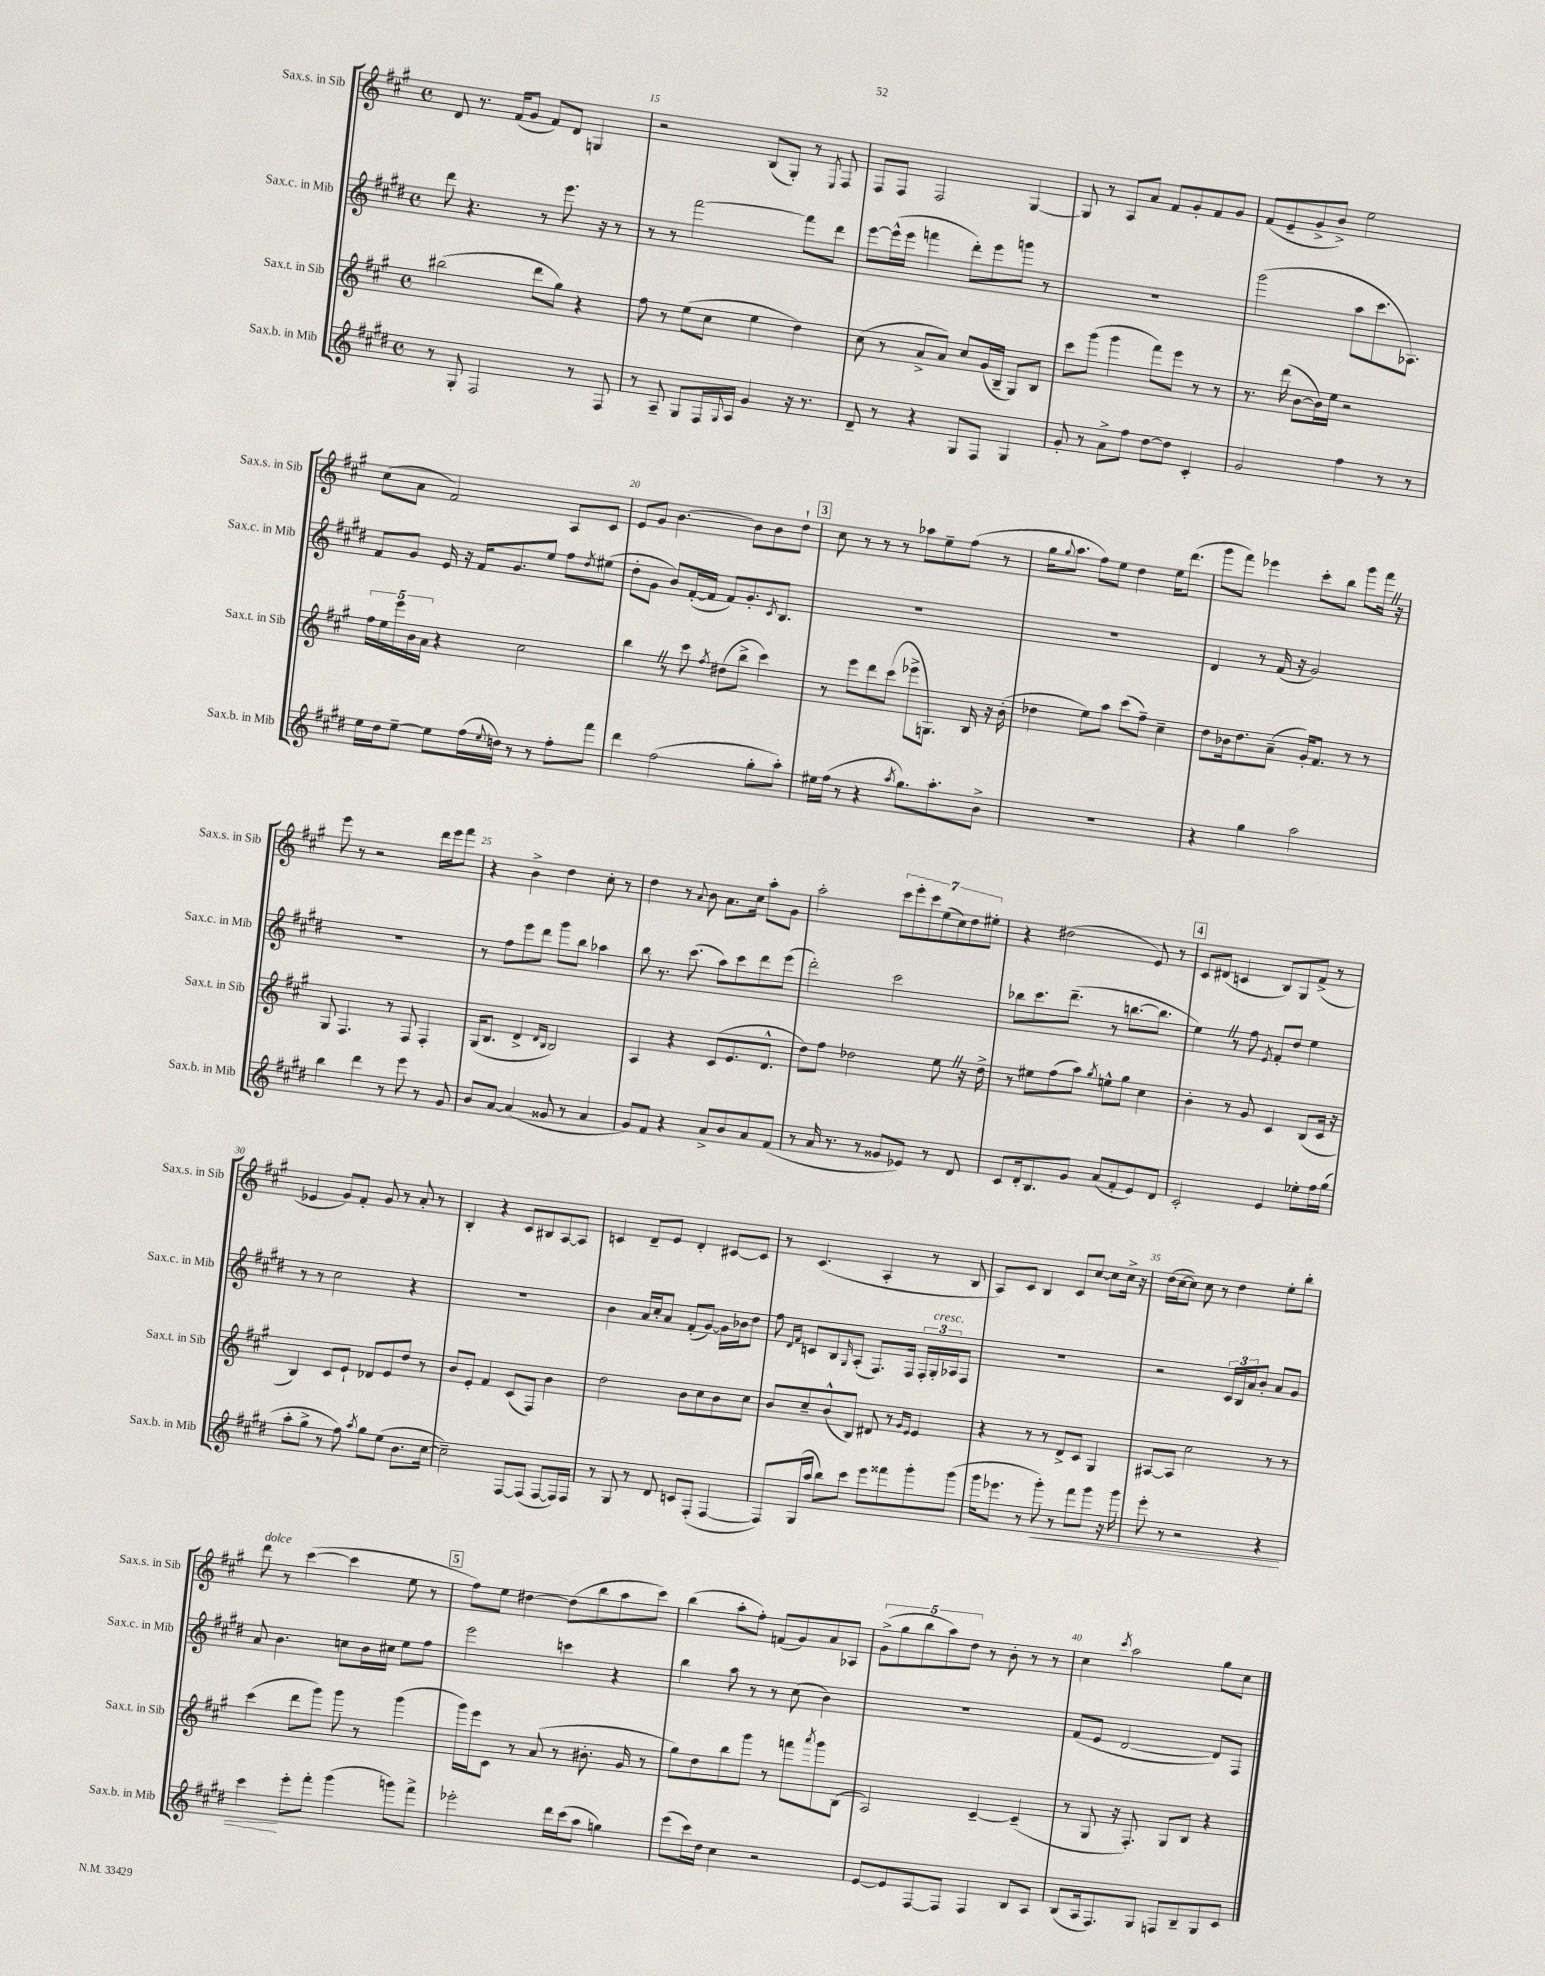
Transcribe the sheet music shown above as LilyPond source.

<<
\new StaffGroup <<
\new Staff = "s0" \with { instrumentName = "Sax.s. in Sib" shortInstrumentName = "Sax.s. in Sib" } {
    \clef treble \key a \major \defaultTimeSignature \time 4/4
    d'8 r8. fis'16( gis'8 fis'8) d'8 g4 |
    r2 b8( gis8-.) r8 \acciaccatura { e8 } fis8 |
    fis8 fis8 fis2 gis4~ |
    gis8 r8 a8 a'8 fis'8 gis'8-. fis'8 gis'8 |
    fis'8( e'8-- gis'8-> b'8->) e''2 |
    cis''8( a'8 fis'2) a8 cis'8 |
    e'8 gis'8 b'4.~ b'8 b'8 d''8-! |
    \mark \markup { \box "3" } cis''8 r8 r8 r8 aes''8 e''8-- fis''8( r8 |
    gis''16 \appoggiatura { gis''8 } a''8. fis''8) e''8 d''4 e''16 d'''8.( |
    gis'''8 fis'''8) ees'''4 cis'''8-. b''8 gis'''8 fis'''16 \once \override BreathingSign.text = \markup { \musicglyph "scripts.caesura.straight" } \breathe r16 |
    e'''8 r8 r2 d'''16 e'''16 fis'''8 |
    r4 b'4-> d''4 cis''8-. r8 |
    d''4 r8 \appoggiatura { a'8 } b'8 a'8. cis''16 a''8-. gis'8 |
    a''2-. \tuplet 7/4 { cis'''8 e'''8-. cis'''8 e''8( cis''8) d''8 eis''8-. } |
    r4 dis''2( e'8) r8 |
    \mark \markup { \box "4" } cis'8 dis'8( c'4 b8) gis8 fis'8->( r8 |
    ees'4 gis'8) fis'8-. gis'8 r8 a'8-. r8 |
    b4-. r4 cis'8 bis8 a8~ a8 |
    c'4 d'8-- e'8 d'4-. cis'8~ cis'8 |
    r8 cis'4.( a4-. r8 b8 |
    a8) cis'8 b4 cis'8 cis''8~ cis''8 cis''16-> r16 |
    d''16( cis''16~ cis''8) cis''8 r8 d''4 e''8-. b''8-. |
    d'''8^\markup { \italic "dolce" } r8 cis'''4~( cis'''4 e''8 r8 |
    \mark \markup { \box "5" } fis''8) e''8 dis''4~ dis''8( b''8 a''8 cis'''8) |
    b''4( a''8-. fis''8-.) f'8( gis'8) a'8 aes8 |
    \tuplet 5/4 { gis'8->( gis''8 b''8 a''8) d''8 } r8 b'8-. r8 r8 |
    cis''4 \acciaccatura { cis'''8 } a''2 gis''8 cis''8 \bar "|." |
}
\new Staff = "s1" \with { instrumentName = "Sax.c. in Mib" shortInstrumentName = "Sax.c. in Mib" } {
    \clef treble \key e \major \defaultTimeSignature \time 4/4
    dis'''8 r4. r8 e'''8. r16 r8 |
    r8 r8 fis'''2~ fis'''8 dis'''8 |
    e'''8~ e'''16-^( e'''16 f'''4 dis'''8-.) e'''8 g'''8 r8 |
    R1 |
    gis'''2( a''8 cis'''8. aes8.) |
    fis'8 gis'8 e'16 r16 fis'16 gis'8. e''8 fis''8 \acciaccatura { dis''8 } eis''8( |
    dis''8-. gis'8 b'8) fis'16~-.( fis'16 fis'8) gis'8.-. \acciaccatura { cis'8 } b8. |
    \mark \markup { \box "3" } R1 |
    R1 |
    dis'4 r8 fis'16( r16 gis'2) |
    R1 |
    r8 fis''8 e'''8 dis'''8 gis'''8 b''8 aes''4 |
    b''8 r8. cis'''8.( a''8) cis'''8 dis'''8 e'''8( |
    dis'''2-.) cis'''2 |
    bes''8 cis'''8. dis'''8.--( r8 b''8.~ b''8. |
    \mark \markup { \box "4" } e''4) \once \override BreathingSign.text = \markup { \musicglyph "scripts.caesura.straight" } \breathe r8 fis''8 \acciaccatura { e'8 } fis'8-. dis''8 e''4 |
    r8 r8 cis''2 r4 |
    R1 |
    b'4 a'16 cis''16-. a'8 fis'8-.( gis'8~) gis'16 bes'16 dis''8 |
    fis''8 \grace { dis'16 fis'16 } c'8 b8 \grace { gis16 } a8-.( fis8.) fis16 \tuplet 3/2 { fis16-. gis16-.^\markup { \italic "cresc." } aes16 } fis8 |
    R1 |
    r2 \tuplet 3/2 { cis'16 b16 a'16 } b'8-. a'8 gis'8 |
    a'8 b'4. c''8 b'16 cis''16 e''8 fis''8 |
    \mark \markup { \box "5" } e'''2 c'''4 r4 |
    b''4 a''8 r8 r8 cis''8( b'4) |
    R1 |
    fis'8( e'8 dis'2~ dis'8) fis8 \bar "|." |
}
\new Staff = "s2" \with { instrumentName = "Sax.t. in Sib" shortInstrumentName = "Sax.t. in Sib" } {
    \clef treble \key a \major \defaultTimeSignature \time 4/4
    bis''2( d'''8 gis''8) r4 |
    fis''8 r8 e''8( cis''8 e''4 d''4) |
    cis''8( r8 a'8-> a'8) cis''8 gis'16( b16-- gis8) b8 |
    cis'''8 gis'''8( gis'''4 fis'''8) e'''8 r8 r8 |
    r8. d'''16( b'8~ b'16) e''16 r2 |
    \tuplet 5/4 { fis''16 e''16 e'''16 b'16 a'16 } r4 cis''2 |
    b''4 \once \override BreathingSign.text = \markup { \musicglyph "scripts.caesura.straight" } \breathe r8 cis'''8 \acciaccatura { fis''8 } dis''8( b''8-> cis'''4) |
    \mark \markup { \box "3" } r8 e'''8 d'''8 cis'''8( ees'''8-> g8.) b16 r16 b'16-.( |
    des''4 e''8) a''8 cis'''8( fis''8--) cis''4-- |
    d''8 bes'16 d''8. a'8--( gis'16-.) fis'8. r8 r8 |
    gis8 fis4. r8 fis8 fis4-. |
    gis16( b8. d'4-> \grace { d'16 b16 } b2) |
    a4 r4 cis'8( e'8. d'8.-^ |
    d''8) fis''8 des''2 e''8 \once \override BreathingSign.text = \markup { \musicglyph "scripts.caesura.straight" } \breathe r16 des''16-> |
    r8 eis''8 fis''8( a''8) \acciaccatura { gis''8 } e''8-^ gis''8 cis''4 |
    \mark \markup { \box "4" } b'4-. r8 gis'8 cis'4 b8( cis'16 r16 |
    b4) cis'8 e'8-! des'8 e'8 d''8 r8 |
    b'8 e'8-. fis'4 cis'8( fis8) b'4 |
    d''2 b'8 cis''8 b'8 cis''8 |
    b'8 cis''8-- b'8-^( b8) dis'8 r8 \grace { gis'16 e'16 } e'4 |
    r4 r8 r8 d'8-> cis'8 gis4 |
    ais8~ ais8 cis''2 r8 r8 |
    cis'''4( d'''8 gis'''8) gis'''8 r8 gis'''4( |
    \mark \markup { \box "5" } gis'''16) e'''16 cis'8 r8 a'8( r8 bis'8.-. gis'16 r8 |
    gis''8) d''8 b''8 gis'''8 r8 f'''8 \acciaccatura { a'''8 } gis'''8 b8( |
    a2) cis'4~-- cis'4--( |
    r8 gis8 r16 fis8.-.) gis8 b8 r4 \bar "|." |
}
\new Staff = "s3" \with { instrumentName = "Sax.b. in Mib" shortInstrumentName = "Sax.b. in Mib" } {
    \clef treble \key e \major \defaultTimeSignature \time 4/4
    r8 gis8-. fis2 r8 fis8 |
    r8 a8-- gis8 fis16 \appoggiatura { gis8 } a16 gis'4 r16 r8. |
    dis'8-- r8 r4 gis8 fis8 gis4 |
    gis'8-. r8 a'8-> fis''8 dis''8~ dis''8 cis'4-. |
    gis'2 fis''4 r8 r8 |
    e''16 dis''16 e''8~-- e''8 fis''16( \appoggiatura { e''8 } d''16) r8 r8 fis''8-. fis'''8 |
    dis'''4 fis''2( gis''8-. a''8-.) |
    \mark \markup { \box "3" } eis''16 fis''16( r8 r4 \acciaccatura { a''8 } gis''8.) a''8.-. b'8-> |
    R1 |
    r4 gis''4 a''2 |
    b''4 dis'''4 r8 e'''8 r8 gis'8 |
    b'8 a'8~ a'4( gisis'8 r8 a'4 |
    gis'8) fis'8 r4 a'8-> b'8 a'8 fis'8( |
    r8 a'16 r8. r8 gisis'8 ees'8) r8 dis'8 |
    cis'8 dis'16-. b8. gis'8 a'8( fis'8-. e'8) dis'8 |
    \mark \markup { \box "4" } cis'2-. e'4 ees''8-. fis''16 gis''16( |
    a''8-. gis''8-> r8 fis''8) \acciaccatura { a''8 } gis''8 e''8( b'8. cis''16~ |
    cis''2--) fis8~ fis8( fis8~ fis16) fis16 |
    r8 gis8 r8 dis'8 c'8 fis8-.( fis4~ |
    fis8) gis16( a''16 b''8) cis'''8 e'''8 fisis'''8 gis'''8-. gis'''8( |
    gis'''16 ees'''8. r8 gis'''8-.\<) r8 fis'''8 gis'''8 r16 gis'''16 |
    e'''8-. r8 r2 r4 |
    cis'''4\! e'''8-. fis'''8-. gis'''4( g'''8) fis'''8-> |
    \mark \markup { \box "5" } ees'''2-. dis'''16 cis'''16( a''8 g''4) |
    e'''8( cis'''16) dis''16 cis''4 r2 |
    e'8~ e'8 fis8~ fis8 fis4 b8 a8 |
    b8( a16 fis8.) gis8 f8 b8-- gis8 cis'8 \bar "|." |
}
>>
>>
\layout { \context { \Score currentBarNumber = #14 \override BarNumber.break-visibility = ##(#f #t #t) barNumberVisibility = #(every-nth-bar-number-visible 5) } }
